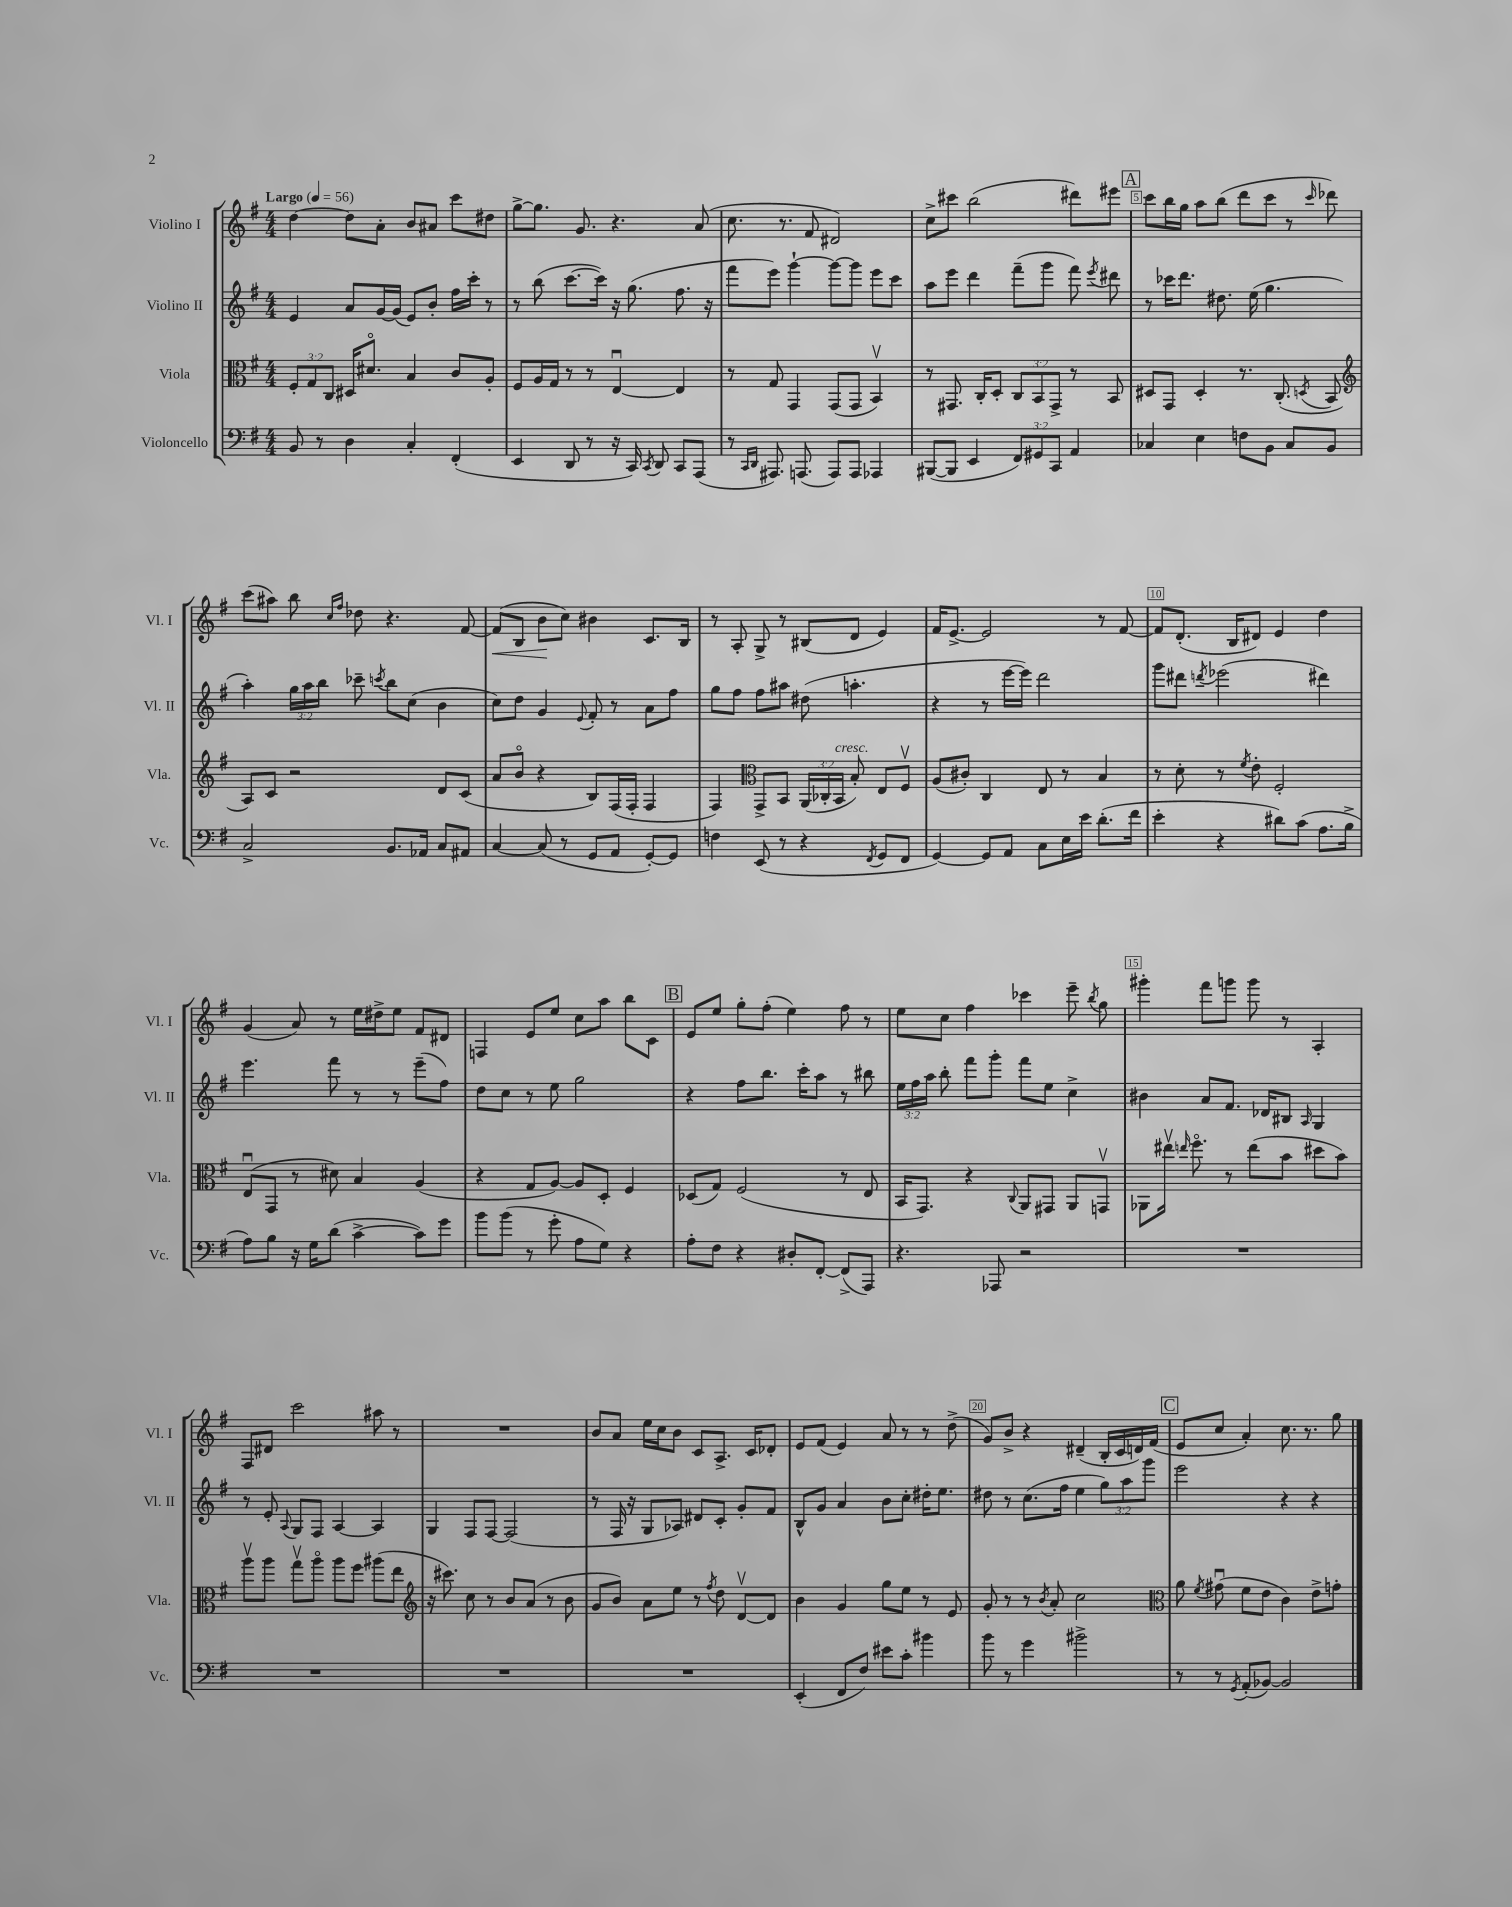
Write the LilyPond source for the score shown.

<<
\new StaffGroup <<
\new Staff = "s0" \with { instrumentName = "Violino I" shortInstrumentName = "Vl. I" } {
    \clef treble \key g \major \numericTimeSignature \time 4/4 \tempo "Largo" 4 = 56
    \autoBeamOff d''4~ d''8[ a'8]-. b'8[ ais'8] c'''8[ dis''8] |
    g''8[~-> g''8.] g'8. r4. a'8( |
    c''8. r8. fis'8 dis'2) |
    c''8[-> cis'''8] b''2( dis'''8[) eis'''8] |
    \mark \markup { \box "A" } c'''8[ b''16 g''16] a''8[ b''8]( d'''8[ c'''8] r8 \grace { c'''16 } des'''8) |
    c'''8[( ais''8]) b''8 \grace { c''16[ fis''16] } des''8 r4. fis'8~ |
    fis'8[\<( b8] b'8[\! c''8]) bis'4 c'8.[ b16] |
    r8 a8-. g8-> r8 bis8[( d'8] e'4) |
    fis'16[ e'8.]~-> e'2 r8 fis'8~ |
    fis'8[ d'8.]-.( b16[ dis'8]) e'4 d''4 |
    g'4( a'8) r8 e''16[ dis''16-> e''8] fis'8[ dis'8] |
    f4 e'8[ e''8] c''8[ a''8] b''8[ c'8] |
    \mark \markup { \box "B" } e'8[ e''8] g''8[-. fis''8]-.( e''4) fis''8 r8 |
    e''8[ c''8] fis''4 ces'''4 e'''8-- \acciaccatura { b''8 } g''8 |
    gis'''4-. fis'''8[ g'''8] g'''8 r8 a4-. |
    fis8[ dis'8] c'''2 ais''8 r8 |
    R1 |
    b'8[ a'8] e''16[ c''16 b'8] c'8[ a8.]-> c'16[ des'8]-. |
    e'8[ fis'8]( e'4) a'8 r8 r8 d''8->( |
    g'8[) b'8]-> r4 dis'4--( b16[-. c'16 d'16) fis'16]( |
    \mark \markup { \box "C" } e'8[ c''8] a'4-.) c''8. r8. g''8 \bar "|." |
}
\new Staff = "s1" \with { instrumentName = "Violino II" shortInstrumentName = "Vl. II" } {
    \clef treble \key g \major \numericTimeSignature \time 4/4 \override Staff.TupletNumber.text = #tuplet-number::calc-fraction-text
    \autoBeamOff e'4 a'8[ g'16~ g'16]( e'8[) b'8]-. fis''16[ c'''16]-. r8 |
    r8 b''8( c'''8.[~ c'''16]) r16 g''8.( fis''8. r16 |
    fis'''8[ e'''8]) g'''4~-! g'''8[~ g'''8] e'''8[ c'''8] |
    a''8[ e'''8] d'''4 fis'''8[--( g'''8] fis'''8) \acciaccatura { e'''8 } dis'''8 |
    \mark \markup { \box "A" } r8 ces'''16[ d'''8.] dis''8. e''16( g''4. |
    a''4-.) \tuplet 3/2 { g''16[ a''16 b''16] } ces'''8-- \acciaccatura { c'''8 } b''8[ c''8]( b'4 |
    c''8[) d''8] g'4 \appoggiatura { e'8 } fis'8-. r8 a'8[ fis''8] |
    g''8[ fis''8] fis''8[ ais''8] dis''8( a''4.-. |
    r4 r8 e'''16[~ e'''16]) d'''2 |
    g'''8[ dis'''8] \acciaccatura { d'''8 } ees'''2( dis'''4) |
    e'''4. fis'''8 r8 r8 e'''8[--( fis''8]) |
    d''8[ c''8] r8 e''8 g''2 |
    \mark \markup { \box "B" } r4 fis''8[ b''8.] c'''16[-. a''8] r8 bis''8 |
    \tuplet 3/2 { e''16[ fis''16 a''16] } b''8-. fis'''8[ g'''8]-. fis'''8[ e''8] c''4-> |
    bis'4 a'8[ fis'8.] des'16[ bis8] \grace { a16 } g4 |
    r8 e'8-. \appoggiatura { a8 } g8[ fis8] a4~ a4 |
    g4 fis8[ fis8]~ fis2( |
    r8 fis16 r16 g8[ aes8]) dis'8[ c'8]-. g'8[-. fis'8] |
    b8[-^ g'8] a'4 b'8[ c''8]-. dis''16[-. e''8.] |
    dis''8 r8 c''8.[( fis''16] e''4 \tuplet 3/2 { g''8[) a''8 g'''8] } |
    \mark \markup { \box "C" } e'''2 r4 r4 \bar "|." |
}
\new Staff = "s2" \with { instrumentName = "Viola" shortInstrumentName = "Vla." } {
    \clef alto \key g \major \numericTimeSignature \time 4/4 \override Staff.TupletNumber.text = #tuplet-number::calc-fraction-text
    \autoBeamOff \tuplet 3/2 { fis8[-. g8 c8] } dis16[ dis'8.]\flageolet b4 c'8[ a8]-. |
    fis8[ a16 g16] r8 r8 e4~\downbow e4 |
    r8 g8 g,4 g,8[( g,8] b,4\upbow) |
    r8 gis,8. c16[-. d8]-. \tuplet 3/2 { c8[ b,8 gis,8]-> } r8 b,8 |
    \mark \markup { \box "A" } dis8[ g,8] dis4-. r8. c8.-.( \acciaccatura { d8 } b,8 |
    \clef treble a8[) c'8] r2 d'8[ c'8]( |
    a'8[ b'8]\flageolet r4 b8[) fis16( fis16]-. fis4 |
    fis4) \clef alto g,8[-> b,8] \tuplet 3/2 { a,16[( ces16-. b,16]^\markup { \italic "cresc." } } b8-.) e8[ fis8]\upbow |
    a8[( cis'8]-.) c4 e8 r8 b4 |
    r8 d'8-. r8 \acciaccatura { fis'8 } e'8-. fis2-. |
    e8[\downbow( g,8] r8 dis'8) b4 a4( |
    r4 g8[ a8]~) a8[ d8]-. fis4 |
    \mark \markup { \box "B" } des8[( g8]) fis2( r8 e8 |
    b,16[ g,8.]) r4 \appoggiatura { c8 } a,8[ gis,8] a,8[ g,8]\upbow |
    aes,8[ eis''16]\upbow \grace { e''16 } fis''8.\flageolet r8 e''8[( b'8] dis''8[ b'8]) |
    a''8[\upbow a''8] g''8[\upbow a''8]\flageolet a''8[ fis''8] ais''8[( e''8] |
    \clef treble r16 cis'''8.) c''8 r8 b'8[ a'8]( r8 b'8 |
    g'8[ b'8]) a'8[ e''8] r8 \acciaccatura { fis''8 } d''8 d'8[~\upbow d'8] |
    b'4 g'4 g''8[ e''8] r8 e'8 |
    g'8-. r8 r8 \acciaccatura { b'8 } a'8-. c''2 |
    \mark \markup { \box "C" } \clef alto a'8 \acciaccatura { fis'8 } gis'8\downbow( fis'8[ e'8] c'4) e'8[-> g'8]-. \bar "|." |
}
\new Staff = "s3" \with { instrumentName = "Violoncello" shortInstrumentName = "Vc." } {
    \clef bass \key g \major \numericTimeSignature \time 4/4 \override Staff.TupletNumber.text = #tuplet-number::calc-fraction-text
    \autoBeamOff b,8 r8 d4 c4-. fis,4-.( |
    e,4 d,8 r8 r16 c,16) \acciaccatura { c,8 } d,8 c,8[ a,,8]( |
    r8 \grace { c,16[ d,16] } ais,,8.) a,,8.( a,,8[) a,,8] aes,,4 |
    bis,,8[~( bis,,8] e,4 \tuplet 3/2 { fis,8[) gis,8 c,8] } a,4 |
    \mark \markup { \box "A" } ces4 e4 f8[ b,8] ces8[ b,8] |
    c2-> b,8.[ aes,16] c8[ ais,8] |
    c4~ c8( r8 g,8[ a,8] g,8[~-.) g,8] |
    f4 e,8( r8 r4 \acciaccatura { fis,8 } g,8[ fis,8] |
    g,4~) g,8[ a,8] c8[ e16 e'16] d'8.[-.( fis'16] |
    e'4-. r4 dis'8[) c'8]( a8.[ b16]-> |
    a8[) b8] r16 g16[ d'8]( c'4~-> c'8[) g'8] |
    b'8[ b'8]( r8 g'8-. a8[ g8]) r4 |
    \mark \markup { \box "B" } a8[-. fis8] r4 dis8[-. fis,8]~-. fis,8[->( a,,8]) |
    r4. aes,,8 r2 |
    R1 |
    R1 |
    R1 |
    R1 |
    e,4-.( fis,8[ fis8]) eis'8[ c'8]-. bis'4 |
    b'8 r8 g'4 bis'2-> |
    \mark \markup { \box "C" } r8 r8 \acciaccatura { g,8 } a,8[-.( bes,8]~) bes,2 \bar "|." |
}
>>
>>
\layout { \context { \Score \override BarNumber.break-visibility = ##(#f #t #t) barNumberVisibility = #(every-nth-bar-number-visible 5) \override BarNumber.stencil = #(make-stencil-boxer 0.1 0.3 ly:text-interface::print) } }
